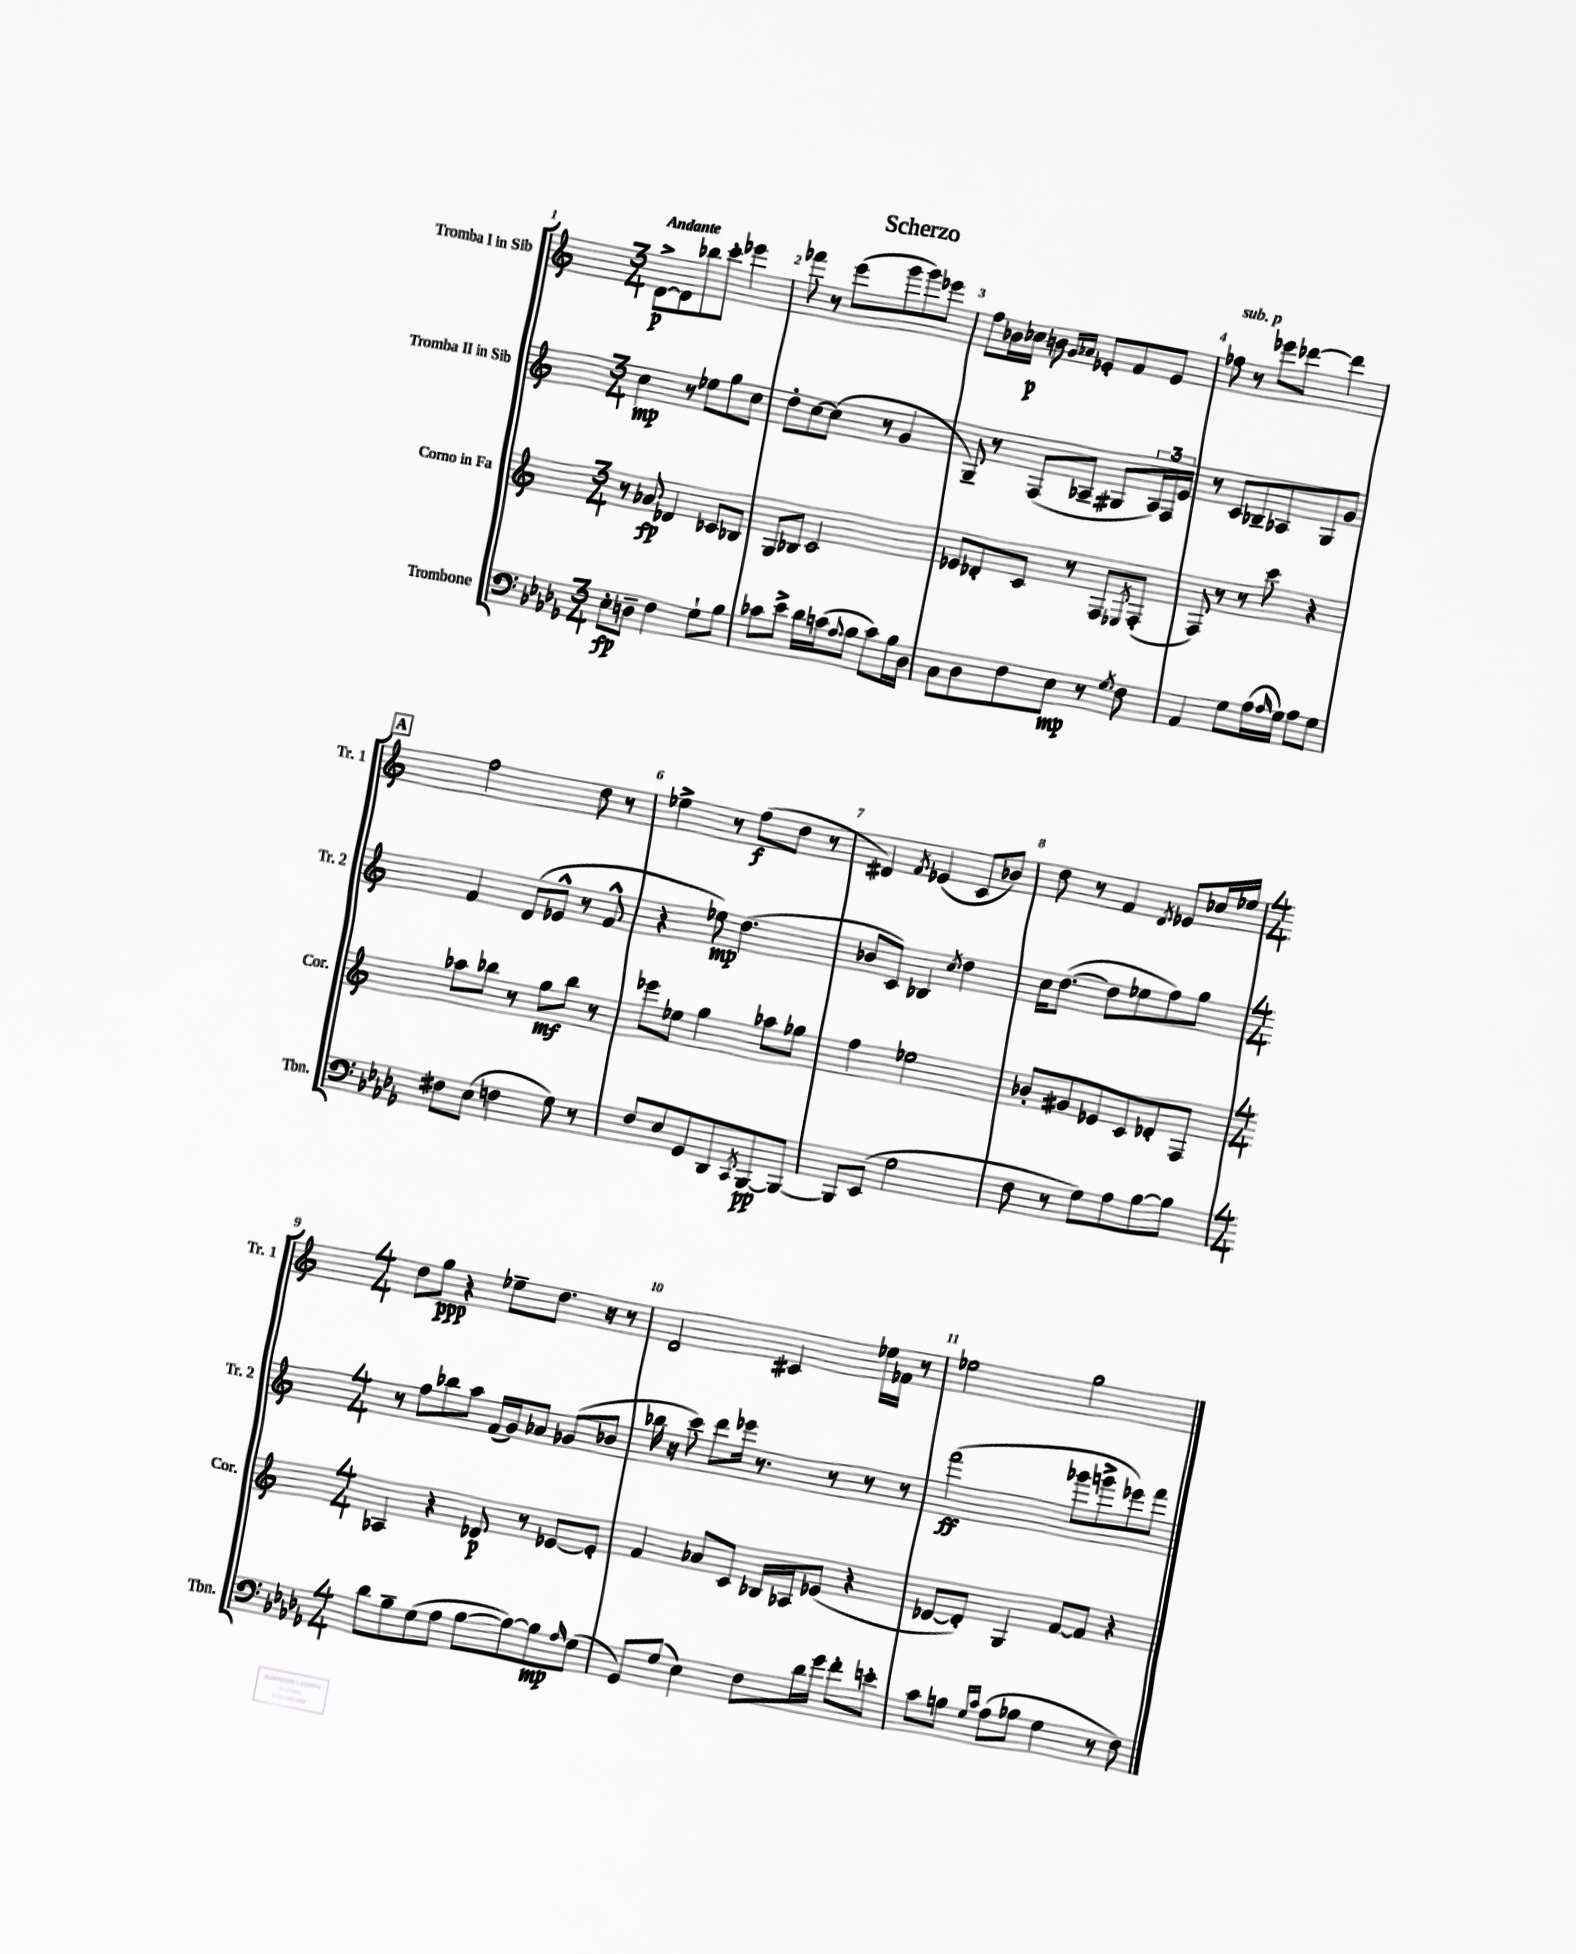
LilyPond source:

\header { title = "Scherzo" }
<<
\new StaffGroup <<
\new Staff = "s0" \with { instrumentName = "Tromba I in Sib" shortInstrumentName = "Tr. 1" } {
    \clef treble \key c \major \numericTimeSignature \time 3/4 \tempo "Andante"
    d'8~->\p d'8 bes''8 c'''8-. ees'''4 |
    fes'''8 r8 e'''8( g'''8 g'''8) ees'''8 |
    f''8 bes'16 ces''16\p b'8 \grace { g'16 aes'16 } ees'8-. f'8 ees'8 |
    fes''8^\markup { \italic "sub. p" } r8 ees'''8 des'''8~ des'''4 |
    \mark \markup { \box "A" } f''2 d''8 r8 |
    ees''4-> r8 f''8\f( d''8 r8 |
    dis'4) \acciaccatura { f'8 } ees'4( c'8 bes'8) |
    d''8 r8 f'4 \acciaccatura { d'8 } ees'8 ces''16 ees''16 |
    \numericTimeSignature \time 4/4 d''8 g''8\ppp r4 ees''8-- d''8. r16 r8 |
    d'2 cis'4 ees''16 fes'16 r8 |
    ees''2 g''2 \bar "|." |
}
\new Staff = "s1" \with { instrumentName = "Tromba II in Sib" shortInstrumentName = "Tr. 2" } {
    \clef treble \key c \major \numericTimeSignature \time 3/4
    c''4\mp r8 ees''8 g''8 c''8 |
    d''8-. c''8~ c''8( r8 g'4 |
    g8--) r8 f8( aes8-- gis8 \tuplet 3/2 { aes16) f16 e'16 } |
    r8 c'8 bes8-- aes8 g8 g'8 |
    \mark \markup { \box "A" } f'4 d'8( ees'8-^ r8 f'8-^ |
    r4 ees''8\mp) d''4.( |
    bes'8 c'8) bes4 \acciaccatura { c''8 } d''4 |
    c''16 d''8.~( d''8 ees''8 f''8) g''8 |
    \numericTimeSignature \time 4/4 r8 f''8 bes''8 a''8 f'16( g'16) aes'8 ges'8( bes'8 |
    bes''16 r16 c'''8) d'''8 ees'''16 r8. r8 r8 r8 |
    f'''2\ff( ges'''8 g'''8-> ees'''8) f'''8 \bar "|." |
}
\new Staff = "s2" \with { instrumentName = "Corno in Fa" shortInstrumentName = "Cor." } {
    \clef treble \key c \major \numericTimeSignature \time 3/4
    r8 aes'8\fp des'4 ces'8 bes8 |
    g8 bes8 c'2 |
    ees'8 des'8-. c'8 r8 f8 \acciaccatura { ees8 } f8-.( |
    f8) r8 r8 c'''8 r4 |
    \mark \markup { \box "A" } aes''8 bes''8 r8 g''8\mf bes''8 r8 |
    ees'''8 ees''8 g''4 aes''8 ges''8 |
    f''4 ees''2 |
    bes'8-. gis'8 ees'8 c'8 des'8-. f8 |
    \numericTimeSignature \time 4/4 aes4 r4 des'8\p r8 ees'8~ ees'8-. |
    f'4 aes'8 c'8 bes16 aes16 ees'8( r4 |
    des'8~ des'8-.) g4 f'8~ f'8 r4 \bar "|." |
}
\new Staff = "s3" \with { instrumentName = "Trombone" shortInstrumentName = "Tbn." } {
    \clef bass \key des \major \numericTimeSignature \time 3/4
    ees8-.\fp d8-- f4 ges8-! bes8 |
    ces'8 ees'8-> des'16 c'16( \appoggiatura { aes8 } bes8 c'8) bes16 des16 |
    c8 des8 f8 ees8\mp r8 \acciaccatura { ges8 } f8 |
    aes,4 ges8 aes16( \grace { aes16 } ges16) aes8 ges8 |
    \mark \markup { \box "A" } fis8 ees8( f4 ges8) r8 |
    f8 ees8 ges,8 des,8 \acciaccatura { c,8 } bes,,8~\pp bes,,8~ |
    bes,,8 ees,8( ges2 |
    f8 r8 ges8) aes8 bes8~ bes8 |
    \numericTimeSignature \time 4/4 des'8 bes8-- ges8( aes8 bes8~ bes8~) bes8\mp \grace { aes16 } ges8( |
    ges,8) ges8( ees4) f8 des'16 ges'16 f'8-. e'8-. |
    c'8 b8 \grace { ges16 c'16 } aes8( bes8 ges4 r8 f8) \bar "|." |
}
>>
>>
\layout { \context { \Score \override BarNumber.break-visibility = ##(#f #t #t) barNumberVisibility = #all-bar-numbers-visible } }
